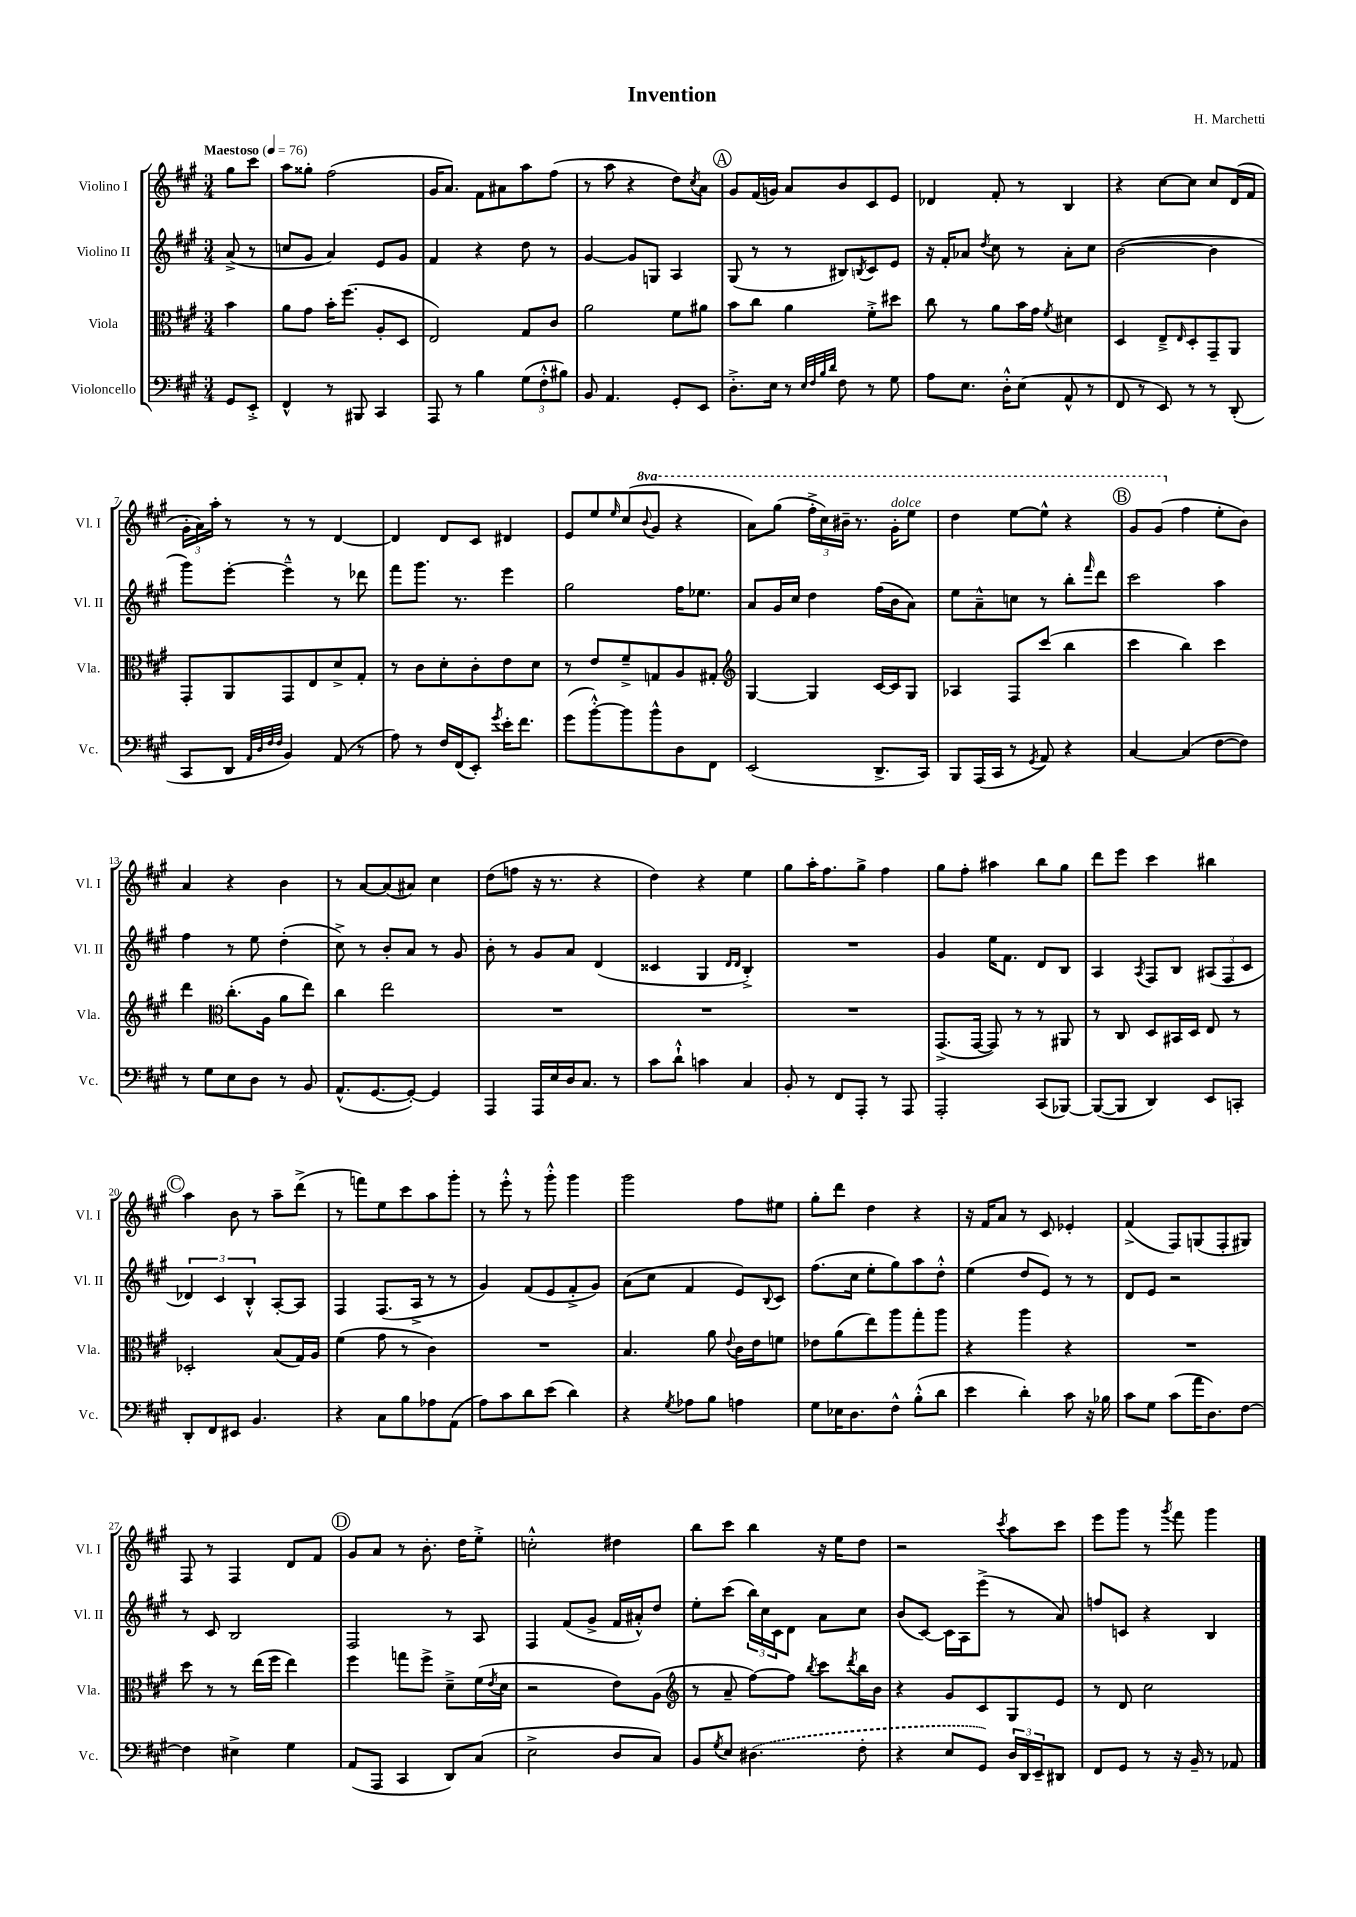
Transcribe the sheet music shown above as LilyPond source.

\header { title = "Invention" composer = "H. Marchetti" }
<<
\new StaffGroup <<
\new Staff = "s0" \with { instrumentName = "Violino I" shortInstrumentName = "Vl. I" } {
    \clef treble \key a \major \numericTimeSignature \time 3/4 \set Staff.ottavationMarkups = #ottavation-simple-ordinals \partial 4 \tempo "Maestoso" 4 = 76
    gis''8 cis'''8 |
    a''8 gisis''8-. fis''2( |
    gis'16 a'8.) fis'8 ais'8 a''8 fis''8( |
    r8 a''8 r4 d''8) \acciaccatura { cis''8 } a'8 |
    \mark \markup { \circle "A" } gis'8 fis'16( g'16) a'8 b'8 cis'8 e'8 |
    des'4 fis'8-. r8 b4 |
    r4 cis''8~ cis''8 cis''8 d'16( fis'16 |
    \tuplet 3/2 { gis'16-. a'16) a''16-. } r8 r8 r8 d'4~ |
    d'4 d'8 cis'8 dis'4 |
    e'8 e''8 \grace { e''16 } cis''8( \ottava #1 \appoggiatura { b''8 } gis''8 r4 |
    a''8) gis'''8( \tuplet 3/2 { fis'''16-.-> cis'''16) bis''16-- } r8. gis''16-.^\markup { \italic "dolce" } e'''8 |
    d'''4 e'''8~ e'''8-^ r4 |
    \mark \markup { \circle "B" } gis''8 gis''8( \ottava #0 fis''4 e''8-. b'8) |
    a'4 r4 b'4 |
    r8 a'8~ a'8( ais'8) cis''4 |
    d''8( f''8 r16 r8. r4 |
    d''4) r4 e''4 |
    gis''8 a''16-. fis''8. gis''8-> fis''4 |
    gis''8 fis''8-. ais''4 b''8 gis''8 |
    d'''8 e'''8 cis'''4 bis''4 |
    \mark \markup { \circle "C" } a''4 b'8 r8 a''8-- d'''8->( |
    r8 f'''8) e''8 cis'''8 a''8 gis'''8-. |
    r8 e'''8-.-^ r8 gis'''8-.-^ gis'''4 |
    gis'''2 fis''8 eis''8 |
    gis''8-. d'''8 d''4 r4 |
    r16 fis'16 a'8 r8 cis'8 ees'4-. |
    fis'4->( fis8) g8( fis8-. gis8) |
    fis8 r8 fis4 d'8 fis'8 |
    \mark \markup { \circle "D" } gis'8 a'8 r8 b'8.-. d''16 e''8-.-> |
    c''2-.-^ dis''4 |
    b''8 cis'''8 b''4 r16 e''16 d''8 |
    r2 \acciaccatura { cis'''8 } a''8 cis'''8 |
    e'''8 gis'''8 r8 \acciaccatura { gis'''8 } fis'''8 gis'''4 \bar "|." |
}
\new Staff = "s1" \with { instrumentName = "Violino II" shortInstrumentName = "Vl. II" } {
    \clef treble \key a \major \numericTimeSignature \time 3/4 \partial 4
    a'8->( r8 |
    c''8 gis'8 a'4) e'8 gis'8 |
    fis'4 r4 d''8 r8 |
    gis'4~ gis'8 g8 a4 |
    \mark \markup { \circle "A" } gis8( r8 r8 bis8) \acciaccatura { b8 } cis'8 e'8 |
    r16 fis'16-. aes'8 \acciaccatura { d''8 } cis''8 r8 aes'8-. cis''8 |
    b'2~( b'4 |
    gis'''8) e'''8~-. e'''4---^ r8 des'''8 |
    fis'''8 gis'''8. r8. e'''4 |
    gis''2 fis''16 ees''8. |
    a'8 gis'16 cis''16 d''4 fis''16( b'16 a'8) |
    e''8 a'8---^ c''8 r8 b''8-. \grace { fis'''16 } d'''8 |
    \mark \markup { \circle "B" } cis'''2 a''4 |
    fis''4 r8 e''8 d''4-.( |
    cis''8->) r8 b'8-. a'8 r8 gis'8 |
    b'8-. r8 gis'8 a'8 d'4( |
    cisis'4 gis4 \grace { d'16 d'16 } b4-.->) |
    R2. |
    gis'4 e''16 fis'8. d'8 b8 |
    a4 \acciaccatura { a8 } fis8 b8 \tuplet 3/2 { ais8( fis8 cis'8 } |
    \mark \markup { \circle "C" } \tuplet 3/2 { des'4) cis'4 b4-.-^ } a8~-. a8 |
    fis4 fis8.( a16-> r8 r8 |
    gis'4) fis'8( e'8 fis'8-.-> gis'8) |
    a'8( cis''8 fis'4 e'8) \appoggiatura { b8 } cis'8 |
    fis''8.( cis''16 e''8-. gis''8) a''8 d''8-.-^ |
    e''4( d''8 e'8) r8 r8 |
    d'8 e'8 r2 |
    r8 cis'8 b2 |
    \mark \markup { \circle "D" } fis2 r8 a8 |
    fis4 fis'8( gis'8-> fis'16 ais'16-.-^) d''8 |
    e''8-. cis'''8( \tuplet 3/2 { b''16) cis''16 cis'16 } d'8 a'8 cis''8 |
    b'8( cis'8~) cis'16 a16 e'''8->( r8 a'8) |
    f''8 c'8 r4 b4 \bar "|." |
}
\new Staff = "s2" \with { instrumentName = "Viola" shortInstrumentName = "Vla." } {
    \clef alto \key a \major \numericTimeSignature \time 3/4 \partial 4
    b'4 |
    a'8 gis'8 b'16-. fis''8.( a8-. d8 |
    e2) gis8 cis'8 |
    a'2 fis'8 ais'8 |
    \mark \markup { \circle "A" } b'8 cis''8 a'4 fis'8-.-> dis''8 |
    cis''8 r8 a'8 b'16 gis'16 \acciaccatura { fis'8 } dis'4 |
    d4 e8---> \grace { e16 } d8-. gis,8-- a,8 |
    gis,8-. a,8 gis,8 e8 d'8-> gis8-. |
    r8 cis'8 d'8-. cis'8-. e'8 d'8 |
    r8 e'8 fis'8---> g8 a8 gis8-. |
    \clef treble gis4~ gis4 cis'16~ cis'16 gis8 |
    aes4 fis8 cis'''8( b''4 |
    \mark \markup { \circle "B" } cis'''4 b''4) cis'''4 |
    d'''4 \clef alto cis''8.-.( a16 a'8 e''8) |
    cis''4 e''2 |
    R2. |
    R2. |
    R2. |
    gis,8.->( gis,16~ gis,8) r8 r8 ais,8 |
    r8 cis8 d8 bis,16 d16 e8 r8 |
    \mark \markup { \circle "C" } des2-. b8( gis16) a16 |
    fis'4( gis'8 r8 cis'4) |
    R2. |
    b4. a'8 \appoggiatura { e'8 } cis'16 e'16 f'8 |
    ees'8 a'8( e''8) a''8 gis''8-. a''8 |
    r4 a''4 r4 |
    R2. |
    d''8 r8 r8 e''16( fis''16 e''4) |
    \mark \markup { \circle "D" } fis''4 g''8 fis''8-> d'8---> fis'16( \acciaccatura { e'8 } d'16 |
    r2 e'8) a8( |
    \clef treble r8 a'8-- fis''8~) fis''8 \acciaccatura { b''8 } cis'''8 \acciaccatura { d'''8 } b''16 b'16 |
    r4 gis'8 cis'8 gis8 e'8 |
    r8 d'8 cis''2 \bar "|." |
}
\new Staff = "s3" \with { instrumentName = "Violoncello" shortInstrumentName = "Vc." } {
    \clef bass \key a \major \numericTimeSignature \time 3/4 \partial 4
    gis,8 e,8-.-> |
    fis,4-^ r8 bis,,8 cis,4 |
    a,,8 r8 b4 \tuplet 3/2 { gis8( fis8-.-^ bis8) } |
    b,8 a,4. gis,8-. e,8 |
    \mark \markup { \circle "A" } d8.-.-> e16 r8 \grace { e32 fis32 b32 d'32 } fis8 r8 gis8 |
    a8 e8. d16-.-^ e8( a,8-^ r8 |
    fis,8 r8 e,8) r8 r8 d,8-.( |
    cis,8 d,8 \grace { a,32 d32 fis32 fis32 } b,4) a,8( r8 |
    a8) r8 fis16 fis,16( e,8-.) \acciaccatura { gis'8 } e'16-. fis'8. |
    gis'8( b'8~-.-^) b'8 b'8-^ d8 fis,8 |
    e,2( d,8.-> cis,16) |
    b,,8 a,,16( cis,16 r8 \acciaccatura { gis,8 } a,8) r4 |
    \mark \markup { \circle "B" } cis4~ cis4( fis8~ fis8) |
    r8 gis8 e8 d8 r8 b,8 |
    a,8.-^( gis,8.~ gis,8~-.) gis,4 |
    a,,4 a,,16 e16 d16 cis8. r8 |
    cis'8 d'8-!-^ c'4 cis4 |
    b,8-. r8 fis,8 a,,8-. r8 a,,8 |
    a,,2-. cis,8( bes,,8~) |
    bes,,8~( bes,,8 d,4) e,8 c,8-. |
    \mark \markup { \circle "C" } d,8-. fis,8 eis,8 b,4. |
    r4 cis8 b8 aes8 a,8( |
    a8) cis'8 d'8 e'8( d'4) |
    r4 \acciaccatura { gis8 } aes8 b8 a4 |
    gis8 ees16 d8. fis8-^ b8-.-^( d'8 |
    e'4 d'4-.) cis'8 r16 bes16 |
    cis'8 gis8 cis'8( a'16 d8.) fis8~ |
    fis4 eis4-> gis4 |
    \mark \markup { \circle "D" } a,8( a,,8 cis,4 d,8) cis8( |
    e2-> d8 cis8) |
    b,8 \acciaccatura { gis8 } e8 \once \slurDashed dis4.( fis8-. |
    r4 e8 gis,8) \tuplet 3/2 { d16 d,16 e,16-- } dis,8 |
    fis,8 gis,8 r8 r16 b,16-- r8 aes,8 \bar "|." |
}
>>
>>
